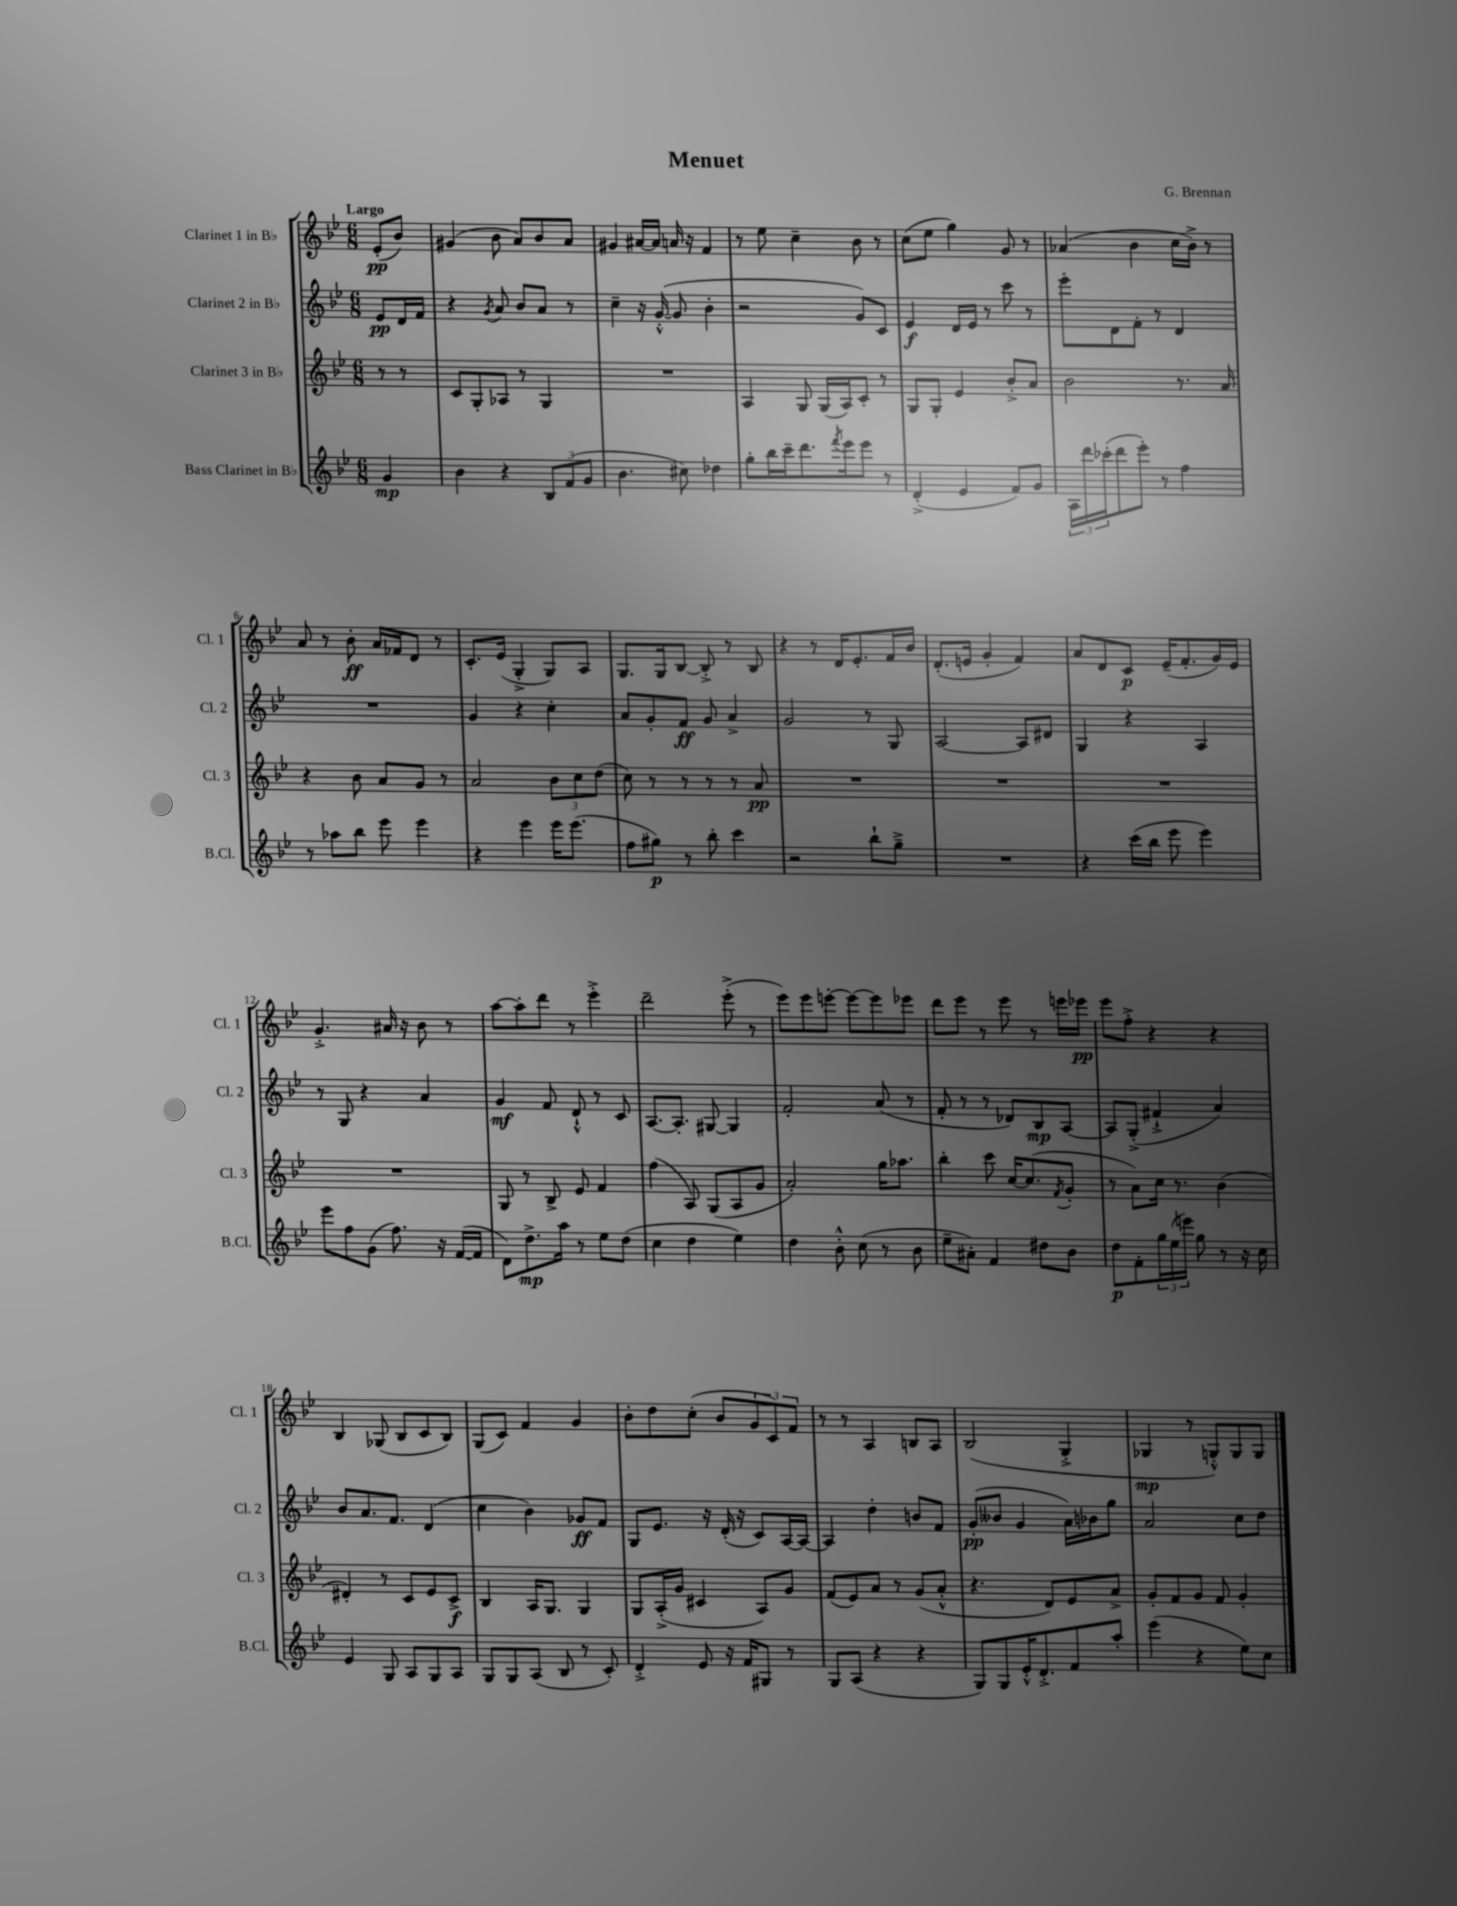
\header { title = "Menuet" composer = "G. Brennan" }
<<
\new StaffGroup <<
\new Staff = "s0" \with { instrumentName = "Clarinet 1 in Bb" shortInstrumentName = "Cl. 1" } {
    \clef treble \key bes \major \numericTimeSignature \time 6/8 \partial 4 \tempo "Largo"
    ees'8-.\pp( bes'8) |
    gis'4( bes'8 a'8) bes'8 a'8 |
    gis'4 ais'16~ ais'16 a'16 r16 f'4 |
    r8 ees''8 c''4-- bes'8 r8 |
    c''8( ees''8 g''4) g'8 r8 |
    aes'4( bes'4 c''16 bes'16->) r8 |
    a'8 r8 bes'8-.\ff a'16 fes'16 d'8 r8 |
    c'8.-. ees'16( g4-.-> g8) a8 |
    g8. g16 bes8~ bes8-.-> r8 bes8 |
    r4 r8 d'16 ees'8.-. f'16 bes'16 |
    d'8.-.( e'16 g'4-. f'4) |
    a'8 d'8 c'8\p ees'16--( f'8.-. g'16) ees'16 |
    g'4.-.-> ais'16 r16 bes'8 r8 |
    a''8~ a''8-. d'''8 r8 ees'''4-.-> |
    d'''2-- ees'''8-.->( r8 |
    ees'''8) ees'''8 e'''8~-. e'''8~ e'''8 ees'''8 |
    d'''8 ees'''8 r8 ees'''8 r8 e'''16 ees'''16\pp |
    ees'''8 f''8-.-> r4 r4 |
    bes4 ges8( bes8 c'8 bes8) |
    g8( c'8) f'4 g'4 |
    bes'8-. d''8 c''8-.( bes'8 \tuplet 3/2 { g'8 c'8) f'8 } |
    r8 r8 a4 b8 a8 |
    bes2( g4-.-> |
    ges4\mp r8 g8-.-^) g8 g8 \bar "|." |
}
\new Staff = "s1" \with { instrumentName = "Clarinet 2 in Bb" shortInstrumentName = "Cl. 2" } {
    \clef treble \key bes \major \numericTimeSignature \time 6/8 \partial 4
    ees'8\pp d'16 f'16 |
    r4 \acciaccatura { g'8 } a'8 bes'8 a'8 r8 |
    c''4-- r16 g'16~-.-^( g'8 bes'4-. |
    r2 g'8) c'8 |
    ees'4\f d'16 ees'16 r8 c'''8 r8 |
    ees'''8-. d'8 f'8-. r8 d'4 |
    R2. |
    g'4 r4 c''4-. |
    a'8 g'8-. f'8\ff g'8 a'4-> |
    g'2 r8 g8 |
    a2~ a8 dis'8 |
    g4 r4 a4 |
    r8 g8 r4 a'4 |
    g'4\mf f'8 d'8-!-^ r8 c'8 |
    a8.~ a8.-. gis8~ gis4 |
    f'2-. a'8( r8 |
    f'8-. r8 r8 des'8) bes8\mp a8~ |
    a8 g8-.->( fis'4-!-> a'4) |
    bes'8 a'8. f'8. d'4( |
    c''4 bes'4) ges'8\ff f'8 |
    g8 ees'8. r16 d'16-.( r16 c'8) a16~ a16~ |
    a4 d''4-. b'8 f'8 |
    g'8-.\pp( beses'8 g'4 a'16) bes'16 g''8 |
    a'2 c''8 d''8 \bar "|." |
}
\new Staff = "s2" \with { instrumentName = "Clarinet 3 in Bb" shortInstrumentName = "Cl. 3" } {
    \clef treble \key bes \major \numericTimeSignature \time 6/8 \partial 4
    r8 r8 |
    c'8 g8-. aes8 r8 g4 |
    R2. |
    a4 g8 g16( a16) c'8-. r8 |
    g8 g8-. ees'4 bes'8-.-> a'8 |
    bes'2 r8. a'16 |
    r4 bes'8 a'8 g'8 r8 |
    a'2 \tuplet 3/2 { bes'8 c''8 d''8( } |
    c''8) r8 r8 r8 r8 a'8\pp |
    R2. |
    R2. |
    R2. |
    R2. |
    g8 r8 bes8-> ees'8 f'4 |
    f''4( a8) g8( a8 g'8 |
    a'2-.) g''16 aes''8. |
    bes''4-. c'''8 c''16~ c''8.( \acciaccatura { f'8 } g'8-. |
    r8 a'8) c''16 r8. bes'4( |
    dis'4-.) r8 c'8 ees'8 c'8->\f |
    bes4 a16 g8. g4 |
    g8 a16-.->( g'16 cis'4 a8) g'8 |
    f'8( ees'8) a'8 r8 g'8( a'8-.-^ |
    r4. d'8) ees'8 a'8-> |
    g'8-. f'8 g'8 f'8 g'4-. \bar "|." |
}
\new Staff = "s3" \with { instrumentName = "Bass Clarinet in Bb" shortInstrumentName = "B.Cl." } {
    \clef treble \key bes \major \numericTimeSignature \time 6/8 \partial 4
    g'4\mp |
    bes'4 r4 \tuplet 3/2 { bes8 f'8( g'8 } |
    bes'4. cis''8) des''4 |
    g''8-. bes''16 c'''16-- d'''8. \acciaccatura { f'''8 } ees'''16 ees'''8 r8 |
    d'4-.->( ees'4 f'8) g'8 |
    \tuplet 3/2 { a16 d'''16 ces'''16-.( } d'''8 ees'''8-.) r8 f''4 |
    r8 aes''8 bes''8 ees'''8 ees'''4 |
    r4 ees'''4 ees'''16 ees'''8.( |
    f''8 gis''8\p) r8 bes''8-. c'''4 |
    r2 bes''8-! g''8---> |
    R2. |
    r4 c'''16( bes''16 ees'''8 ees'''4) |
    ees'''8 f''8 g'8( f''8.) r16 f'16~( f'16 |
    d'8) d''8.->\mp a''16 r8 ees''8 d''8( |
    c''4 d''4 ees''4) |
    d''4 bes'8-.-^ c''8( r8 bes'8 |
    ees''8-- ais'8-.) f'4 dis''8 bes'8 |
    d''8\p f'8-. \tuplet 3/2 { g''16 ees''16( e'''16) } g''8 r8 r16 c''16 |
    ees'4 g8 a8 g8 a8 |
    g8 g8 a8( bes8 r8 c'8-.) |
    d'4-.-> ees'8 r16 f'16 gis8 r8 |
    g8 a8( r4 r4 |
    g8) g8 ees'16-.-^ d'8.-.-> f'8 a''8-. |
    ees'''4( r4 ees''8) c''8 \bar "|." |
}
>>
>>
